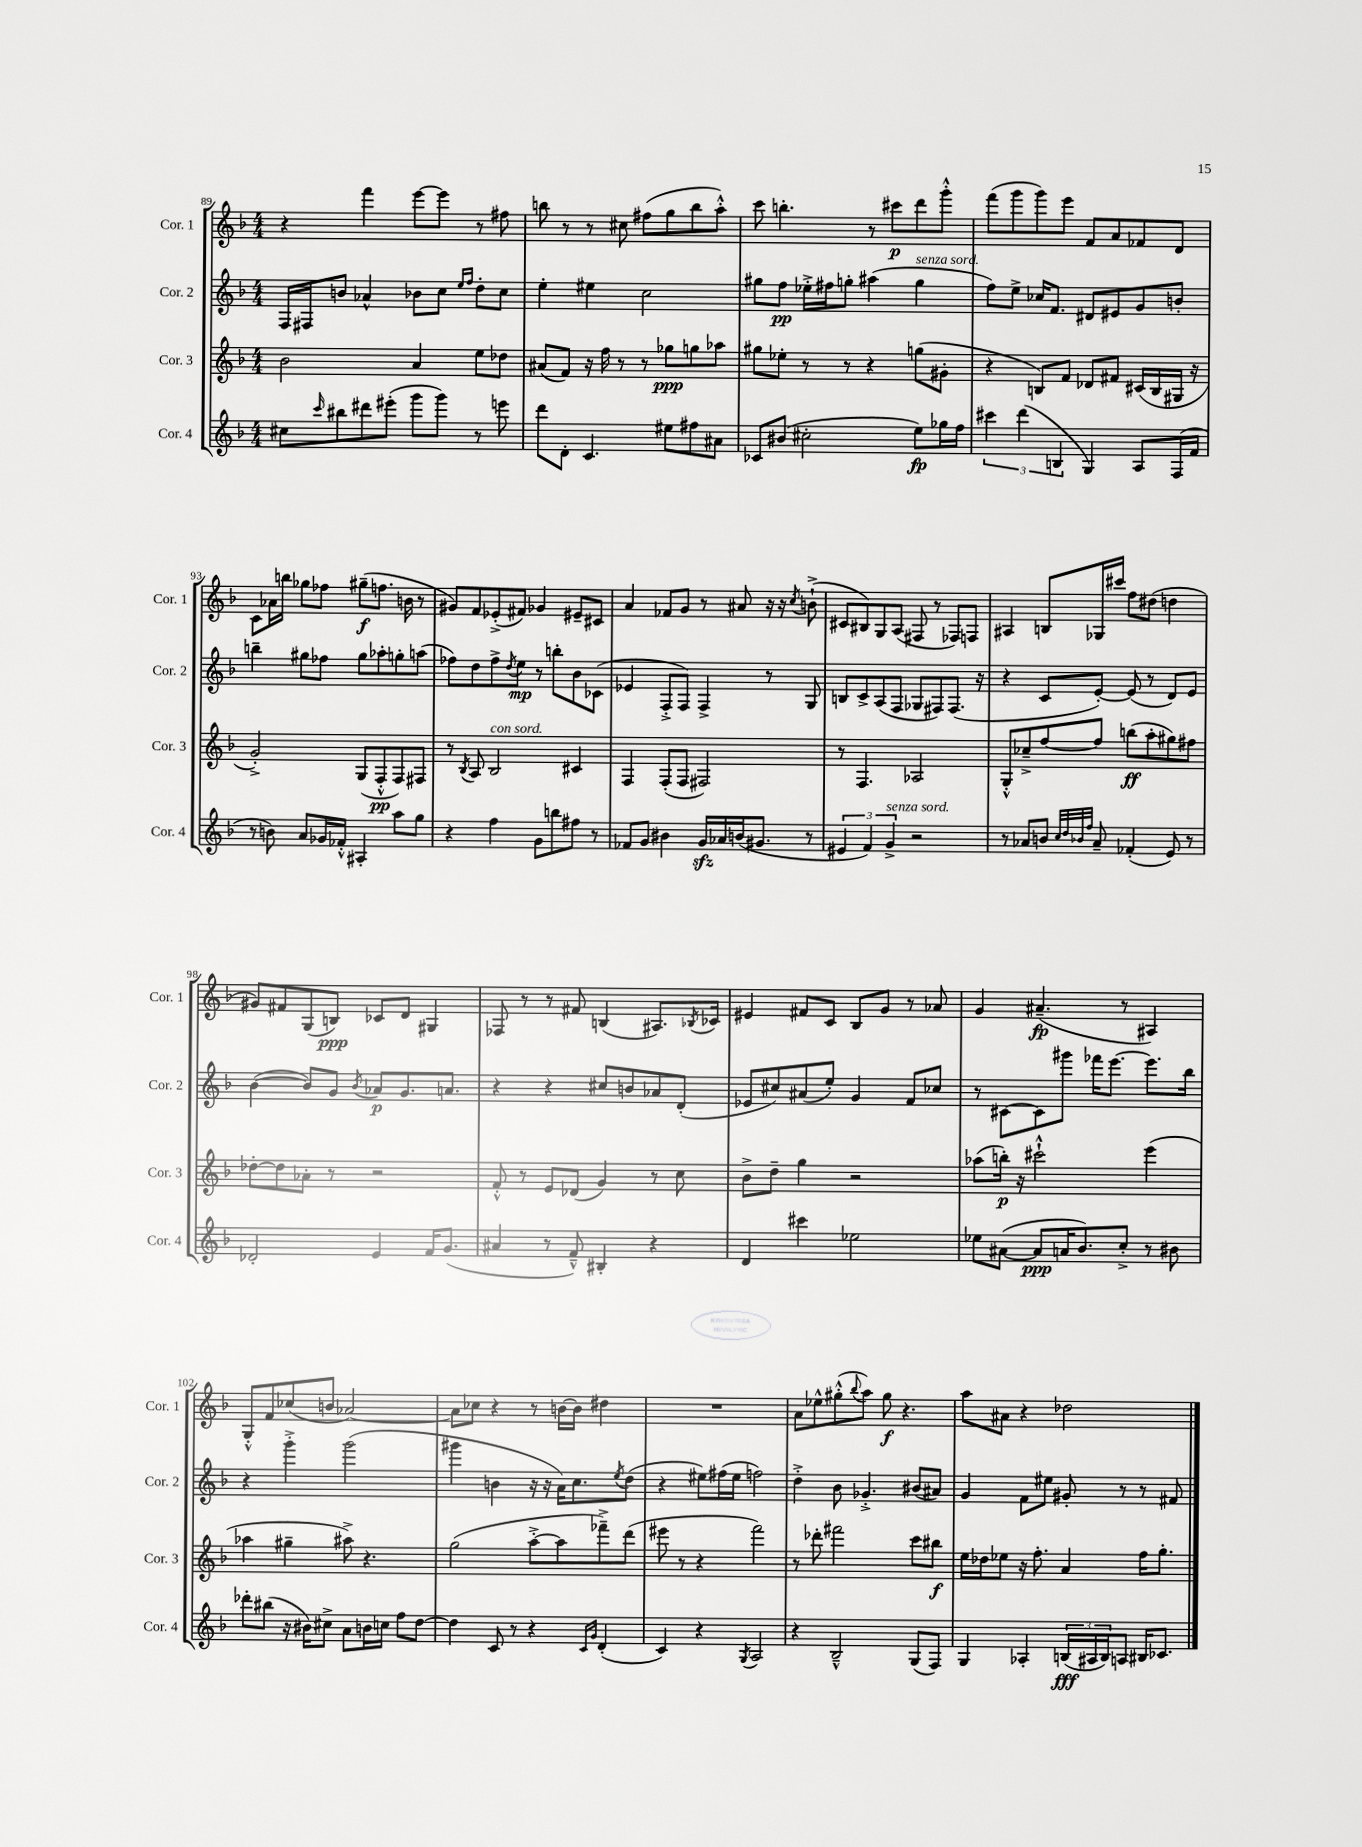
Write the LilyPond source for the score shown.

<<
\new StaffGroup <<
\new Staff = "s0" \with { instrumentName = "Cor. 1" shortInstrumentName = "Cor. 1" } {
    \clef treble \key f \major \numericTimeSignature \time 4/4
    r4 f'''4 e'''8~ e'''8 r8 fis''8 |
    b''8 r8 r8 cis''8 fis''8( g''8 b''8 a''8-.-^) |
    c'''8 b''4.-. r8 cis'''8\p d'''8 g'''8-.-^ |
    f'''8( g'''8 g'''8) e'''8 f'8 a'8 fes'8 d'8 |
    c'8 aes'16 b''16 ges''8 fes''8 gis''8--\f( f''8. b'16 r8 |
    gis'8) f'8 ees'8-.->( fis'8) ges'4 eis'8-- cis'8 |
    a'4 fes'8 g'8 r8 ais'8 r16 r16 \acciaccatura { c''8 } b'8-!->( |
    cis'8 bis8) g8 a8( fis8 r8 fes8) f8 |
    ais4 b8 ges16 cis'''16 f''8 dis''8( d''4 |
    gis'8) fis'8 g8( b8\ppp) ces'8 d'8 gis4 |
    fes8 r8 r8 fis'8 b4( ais8.) \acciaccatura { bes8 } ces'16 |
    eis'4 fis'8 c'8 bes8 g'8 r8 aes'8 |
    g'4 ais'4.--\fp( r8 ais4) |
    g8-.-^ f'8 ces''8( b'8 aes'2~) |
    aes'8 ces''8 r4 r8 b'16~ b'16 dis''4 |
    R1 |
    a'8 ees''8-^ gis''8-.-^( \appoggiatura { bes''8 } a''8) gis''8\f r4. |
    a''8 ais'8 r4 des''2 \bar "|." |
}
\new Staff = "s1" \with { instrumentName = "Cor. 2" shortInstrumentName = "Cor. 2" } {
    \clef treble \key f \major \numericTimeSignature \time 4/4
    f16 fis16 b'8 aes'4-^ bes'8 c''8 \grace { e''16 f''16 } d''8-. c''8 |
    e''4-. eis''4 c''2 |
    gis''8 f''8\pp ees''16-.-> fis''16 g''8-. ais''4( g''4^\markup { \italic "senza sord." } |
    f''8) e''8-> ces''16 f'8. dis'8 eis'8 g'8 b'8-. |
    b''4-- gis''8 fes''8 gis''8 aes''8-. g''8-. a''8( |
    fes''8) d''8 fes''8-> \acciaccatura { d''8 } e''8\mp r8 b''8-. bes'8 ces'8( |
    ees'4 f8-.-> f8) f4-> r8 g8 |
    b8 c'8-> a8( f8 ges8 fis8) fis8.( r16 |
    r4 c'8 e'8~-.) e'8( r8 d'8) e'8 |
    bes'4~( bes'8) g'8 \acciaccatura { bes'8 } aes'8\p g'8. a'8. |
    r4 r4 cis''8 b'8 aes'8 d'8-.( |
    ees'8 cis''8) ais'8( e''8-.) g'4 f'8 ces''8 |
    r8 cis'8~ cis'8 gis'''8 fes'''16 e'''8.~ e'''8. bes''16 |
    r4 g'''4-.-> g'''2( |
    gis'''4 b'4 r16 r16 a'16) c''8. \acciaccatura { e''8 } d''8( |
    r4 eis''8) fis''16( eis''16 f''2) |
    d''4-.-> bes'8 ges'4.-.-> bis'8( ais'8) |
    g'4 f'8 eis''8 gis'8-. r8 r8 fis'8 \bar "|." |
}
\new Staff = "s2" \with { instrumentName = "Cor. 3" shortInstrumentName = "Cor. 3" } {
    \clef treble \key f \major \numericTimeSignature \time 4/4
    bes'2 a'4 e''8 des''8 |
    ais'8( f'8) r16 f''16 r8 r8 ges''8\ppp g''8 aes''8 |
    gis''8 ees''8-. r8 r8 r4 g''8( gis'8-. |
    r4 b8) f'8 des'8 fis'8 cis'16( b16 gis16 r16 |
    g'2-.->) g8( f8-.-^\pp f8) fis8 |
    r8 \acciaccatura { bes8 } a8 bes2^\markup { \italic "con sord." } cis'4 |
    f4 f8-.( f8 fis2) |
    r8 f4. aes2 |
    g8-.-^ ces''8---> f''8~ f''8 b''8\ff( a''8-. gis''8) fis''8 |
    des''8~-. des''8 aes'8-. r8 r2 |
    f'8-.-^ r8 e'8 des'8( g'4) r8 c''8 |
    bes'8-> d''8-- g''4 r2 |
    aes''8( b''16-.\p) r16 cis'''2-!-^ e'''4( |
    aes''4 gis''4-- ais''8->) r4. |
    g''2( a''8~-.-> a''8 fes'''8--->) d'''8( |
    eis'''8 r8 r4 f'''2) |
    r8 des'''8-. fis'''2 c'''8 bis''8\f |
    e''16 des''16 ees''8 r16 f''8.-. a'4 f''16 g''8.-. \bar "|." |
}
\new Staff = "s3" \with { instrumentName = "Cor. 4" shortInstrumentName = "Cor. 4" } {
    \clef treble \key f \major \numericTimeSignature \time 4/4
    cis''8 \grace { c'''16 } bis''8 dis'''8 eis'''8-.( g'''8 g'''8) r8 e'''8 |
    d'''8 d'8-. c'4. eis''8 fis''8 ais'8 |
    ces'8 bis'8( cis''2-. e''8\fp) ges''16 f''16 |
    \tuplet 3/2 { cis'''4 d'''4( b4 } g4) a8 f16( f'16 |
    r8 b'8) a'8 ges'16 fes'16-.-^ ais4-. a''8 g''8 |
    r4 f''4 g'8 b''8 fis''8 r8 |
    fes'8 g'8 bis'4 g'16\sfz aes'16 b'16( gis'8. r8 |
    \tuplet 3/2 { eis'4 f'4) g'4->^\markup { \italic "senza sord." } } r2 |
    r8 aes'8 b'8 \grace { c''32 d''32 bes'32 f''32 } aes'8-- fes'4-.( e'8) r8 |
    des'2-. e'4 f'16 g'8.( |
    ais'4 r8 f'8---^) bis4-. r4 |
    d'4 cis'''4 ees''2 |
    ees''8 ais'8~( ais'8\ppp a'16 bes'8.) c''8-.-> r8 bis'8 |
    des'''8-. bis''8( r16 bis'16) cis''8-> a'8 b'16 c''16 f''8 d''8~ |
    d''4 c'8 r8 r4 \grace { c'16 g'16 } d'4-.( |
    c'4) r4 \acciaccatura { g8 } a2 |
    r4 bes2---^ g8( f8) |
    g4 aes4-. \tuplet 3/2 { b16\fff( ais16 b16) } a8 bis16 ces'8. \bar "|." |
}
>>
>>
\layout { \context { \Score currentBarNumber = #89 } }
